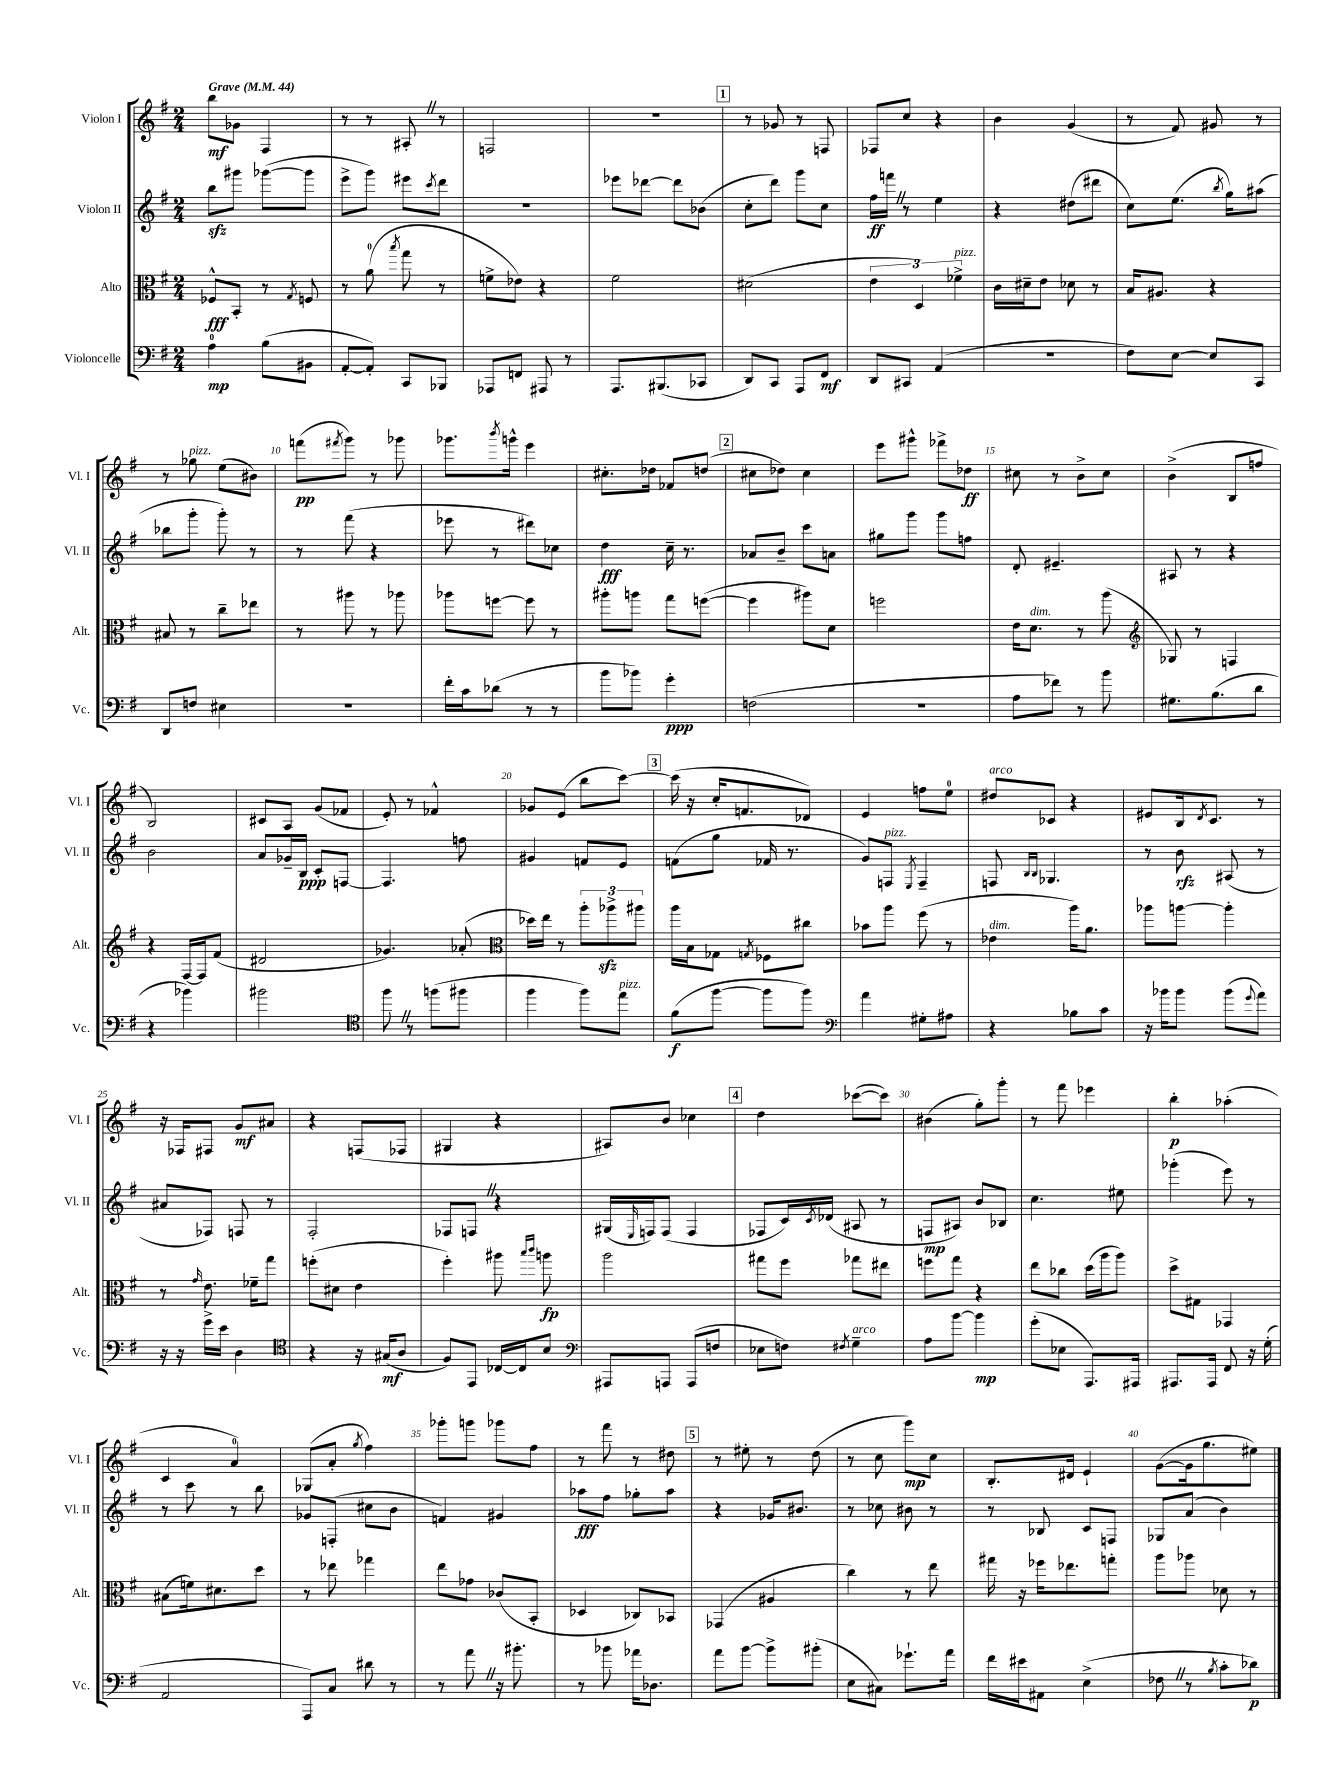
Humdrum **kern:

**kern	**kern	**kern	**kern
*staff4	*staff3	*staff2	*staff1
*clefF4	*clefC3	*clefG2	*clefG2
*k[f#]	*k[f#]	*k[f#]	*k[f#]
*M2/4	*M2/4	*M2/4	*M2/4
*MM44	*MM44	*MM44	*MM44
4A	8F-^^	8bb	8bb
.	8BB'	8ggg#	8g-
(8B	8r	([8ggg-	4F#
.	8qG	.	.
8BB#	8F	8ggg-]	.
=	=	=	=
[8AA'	8r	8eee^	8r
8AA'])	(8a	8ggg)	8r
.	8qbb	.	.
8CC	8gg	8eee#	8A#'
.	.	8qccc	.
8BBB-	8r	8ddd	8r
=	=	=	=
8AAA-	8f^	2r	2F
8FF	8e-)	.	.
8AAA#	4r	.	.
8r	.	.	.
=	=	=	=
8.AAA	2f#	8eee-	2r
.	.	[8ddd-	.
(8.BBB#	.	.	.
.	.	8ddd-]	.
8CC-	.	(8b-	.
=	=	=	=
8DD)	(2d#	8cc'	8r
8CC	.	8ddd)	8g-
8AAA	.	8ggg	8r
8FF#	.	8cc	8F
=	=	=	=
8DD	6e	16ff#	8F-
.	.	16fff	.
8CC#	.	8r	8cc
.	6D)	.	.
(4AA	.	4ee	4r
.	6f-^	.	.
=	=	=	=
2r	16c	4r	4b
.	16d#~	.	.
.	8e	.	.
.	8d-	(8dd#	(4g
.	8r	8ddd#	.
=	=	=	=
8F#)	16B	8cc)	8r
.	8.A#	.	.
[8E	.	(8.ee	8f#)
8E]	4r	.	8g#
.	.	8qbb	.
.	.	16gg)	.
8CC	.	(8aa#	8r
=	=	=	=
8DD	8B#	8bb-	8r
8F	8r	8ggg'	8gg-
4E#	8cc~	8ggg')	(8ee
.	8ee-	8r	8b#)
=	=	=	=
2r	8r	8r	(8fff
.	.	.	8qfff#
.	8aa#	(8fff#	8ggg)
.	8r	4r	8r
.	8aa-	.	8ggg-
=	=	=	=
16f#'	8aa-	8eee-	8.ggg-
16c	.	.	.
(8d-	[8ff	8r	.
.	.	.	8qbbb
.	.	.	16ggg^^
8r	8ff]	8ddd#)	4eee
8r	8r	8cc-	.
=	=	=	=
8b	8aa#'	4dd	8.cc#'
8b-)	8aa	.	.
.	.	.	16dd-
4g'	8gg	16cc~	8f-
.	.	8.r	.
.	([8ff	.	(8dd
=	=	=	=
(2F	4ff]	8a-	8cc#
.	.	8b~	8dd-)
.	8aa#)	8ccc	4cc#
.	8d	8a	.
=	=	=	=
2r	2ff	8gg#	8eee
.	.	8ggg	8ggg#^^
.	.	8ggg	8fff-^
.	.	8ff	8dd-
=	=	=	=
8A	16e	8d'	8cc#
.	8.d	.	.
8f-)	.	4.e#~	8r
8r	8r	.	8b^
8b	(8aa	.	8cc#
=	=	=	=
*	*clefG2	*	*
8.G#	8G-)	8A#	(4b^
.	8r	8r	.
(8.B	.	.	.
.	4F	4r	8B
8d	.	.	8ff
=	=	=	=
4r	4r	2b	2B)
4b-)	[16F#	.	.
.	16F#]	.	.
.	(8f#	.	.
=	=	=	=
2b#	2d#	8a	8c#
.	.	16g-~	8A
.	.	16B	.
.	.	8c'	(8g
.	.	[8F	8f-
=	=	=	=
*clefC4	*	*	*
8ff#	4.g-)	4.F]	8e')
8r	.	.	8r
(8ff	.	.	4f-^^
8ff#	(8a-'	8ff	.
=	=	=	=
*	*clefC3	*	*
4ff#	16dd-)	4g#	8g-
.	16ee	.	.
.	8r	.	(8e
8ff#)	12aa'	8f	8bb
.	12aa-^	.	.
8ee	.	8e	[8ccc)
.	12aa#	.	.
=	=	=	=
(8f#	16aa	(8f	(16ccc]
.	16B	.	16r
[8ff#	8G-	8gg	16cc'
.	.	.	8.f
.	8qG	.	.
8ff#]	8F-	16f-	.
.	.	8.r	.
8ff#)	8cc#	.	8d-)
=	=	=	=
*clefF4	*	*	*
4a	8b-	8g)	4e
.	8aa	8F	.
.	.	8qE	.
8G#'	(8ff#	4F~	8ff
8A#	8r	.	8ee
=	=	=	=
4r	4e-	8F	8dd#
.	.	16qqB	.
.	.	16qqB	.
.	.	4.G-	8c-
8B-	16aa)	.	4r
.	8.a	.	.
8c	.	.	.
=	=	=	=
16r	8aa-	8r	8e#
16b-	.	.	.
8b-	[8aa	8b	16B
.	.	.	8qd
.	.	.	8.c
(8b-	4aa']	(8A#	.
8qqg	.	.	.
8a)	.	8r	8r
=	=	=	=
16r	8r	8a#	16r
16r	.	.	16F-
.	16qqg	.	.
16g^	8.e	8F-)	8F#
16e	.	.	.
4D	.	8F	8g
.	16f-~	.	.
.	8gg	8r	8a#
=	=	=	=
*clefC4	*	*	*
4r	(8ff'	2F#'	4r
.	8d#	.	.
16r	4e	.	(8F
(16G#	.	.	.
8A	.	.	8F-
=	=	=	=
8F#)	4ff#')	8F-	4G#
8EE	.	8F	.
[16C-	8aa#	4r	4r
16C-]	.	.	.
.	16qqbb	.	.
.	16qqccc	.	.
8B	8aa	.	.
=	=	=	=
*clefF4	*	*	*
8AAA#	2aa	(16G#	8A#)
.	.	16qqE	.
.	.	16F)	.
8AAA	.	(8F	8b
(8AAA	.	4F	4cc-
8F	.	.	.
=	=	=	=
8E-	8gg#	8F-	4dd
8F)	8ff#	16c)	.
.	.	8qc	.
.	.	(16d-	.
8qF#	.	.	.
4G~	8gg-	8A#	([8ccc-
.	8ee#	8r	8ccc-])
=	=	=	=
8A	8ff	8F	(4b#
[8b	8gg	8A#)	.
4b]	4r	8b	8gg')
.	.	8B-	8ggg'
=	=	=	=
(8g'	8ee	4.cc	8r
8E-	8cc-	.	8fff#
8.AAA)	(16dd	.	4eee-
.	16aa	.	.
.	8aa)	8ee#	.
16AAA#	.	.	.
=	=	=	=
8.AAA#	8dd^	(4ggg-'	4bb'
.	8G#	.	.
16AAA#	.	.	.
8FF#	4GG-	8eee)	(4aa-'
16r	.	8r	.
(16G'	.	.	.
=	=	=	=
2AA	(8B#	8r	4c
.	16f)	8ccc	.
.	8.d#	.	.
.	.	8r	4a)
.	8dd	8bb	.
=	=	=	=
8AAA)	8r	8g-	(8G-
8C	8ee-	(8F'	8a'
.	.	.	8qgg
8d#	4gg-	8cc#	4ff#)
8r	.	8b	.
=	=	=	=
8r	8ee	4f)	8ggg-'
8a	8g-	.	8ggg
16r	(8c-	4g#	8ggg-
8.b#'	.	.	.
.	8BB'	.	8ff#
=	=	=	=
8r	4D-	8aa-	8r
8b-	.	8ff#	8fff#
16a-	8C-)	8gg-'	8r
8.D-	.	.	.
.	8BB-	8aa-	8dd#
=	=	=	=
8a	(4GG-	4r	8r
[8b	.	.	8ee#'
8b^]	4A#	16g-	8r
.	.	8.b#	.
(8b#'	.	.	(8dd
=	=	=	=
8E	4cc)	8r	8r
8C#)	.	8cc-	8cc
8.g-`	8r	8b#	8ggg)
.	8ee	8r	8cc
16a	.	.	.
=	=	=	=
16f#	16gg#	8r	8.B'
16e#	16r	.	.
8AA#	16ff-	8B-	.
.	8.ee-	.	16d#
(4E^	.	8c	4e`
.	8gg'	8F	.
=	=	=	=
8F-	8aa	8G-	([8g
8r	8aa-	(8a	16g]
.	.	.	8.gg
8qB	.	.	.
8c'	8d-	4b)	.
8d-)	8r	.	8ee#)
==	==	==	==
*-	*-	*-	*-
